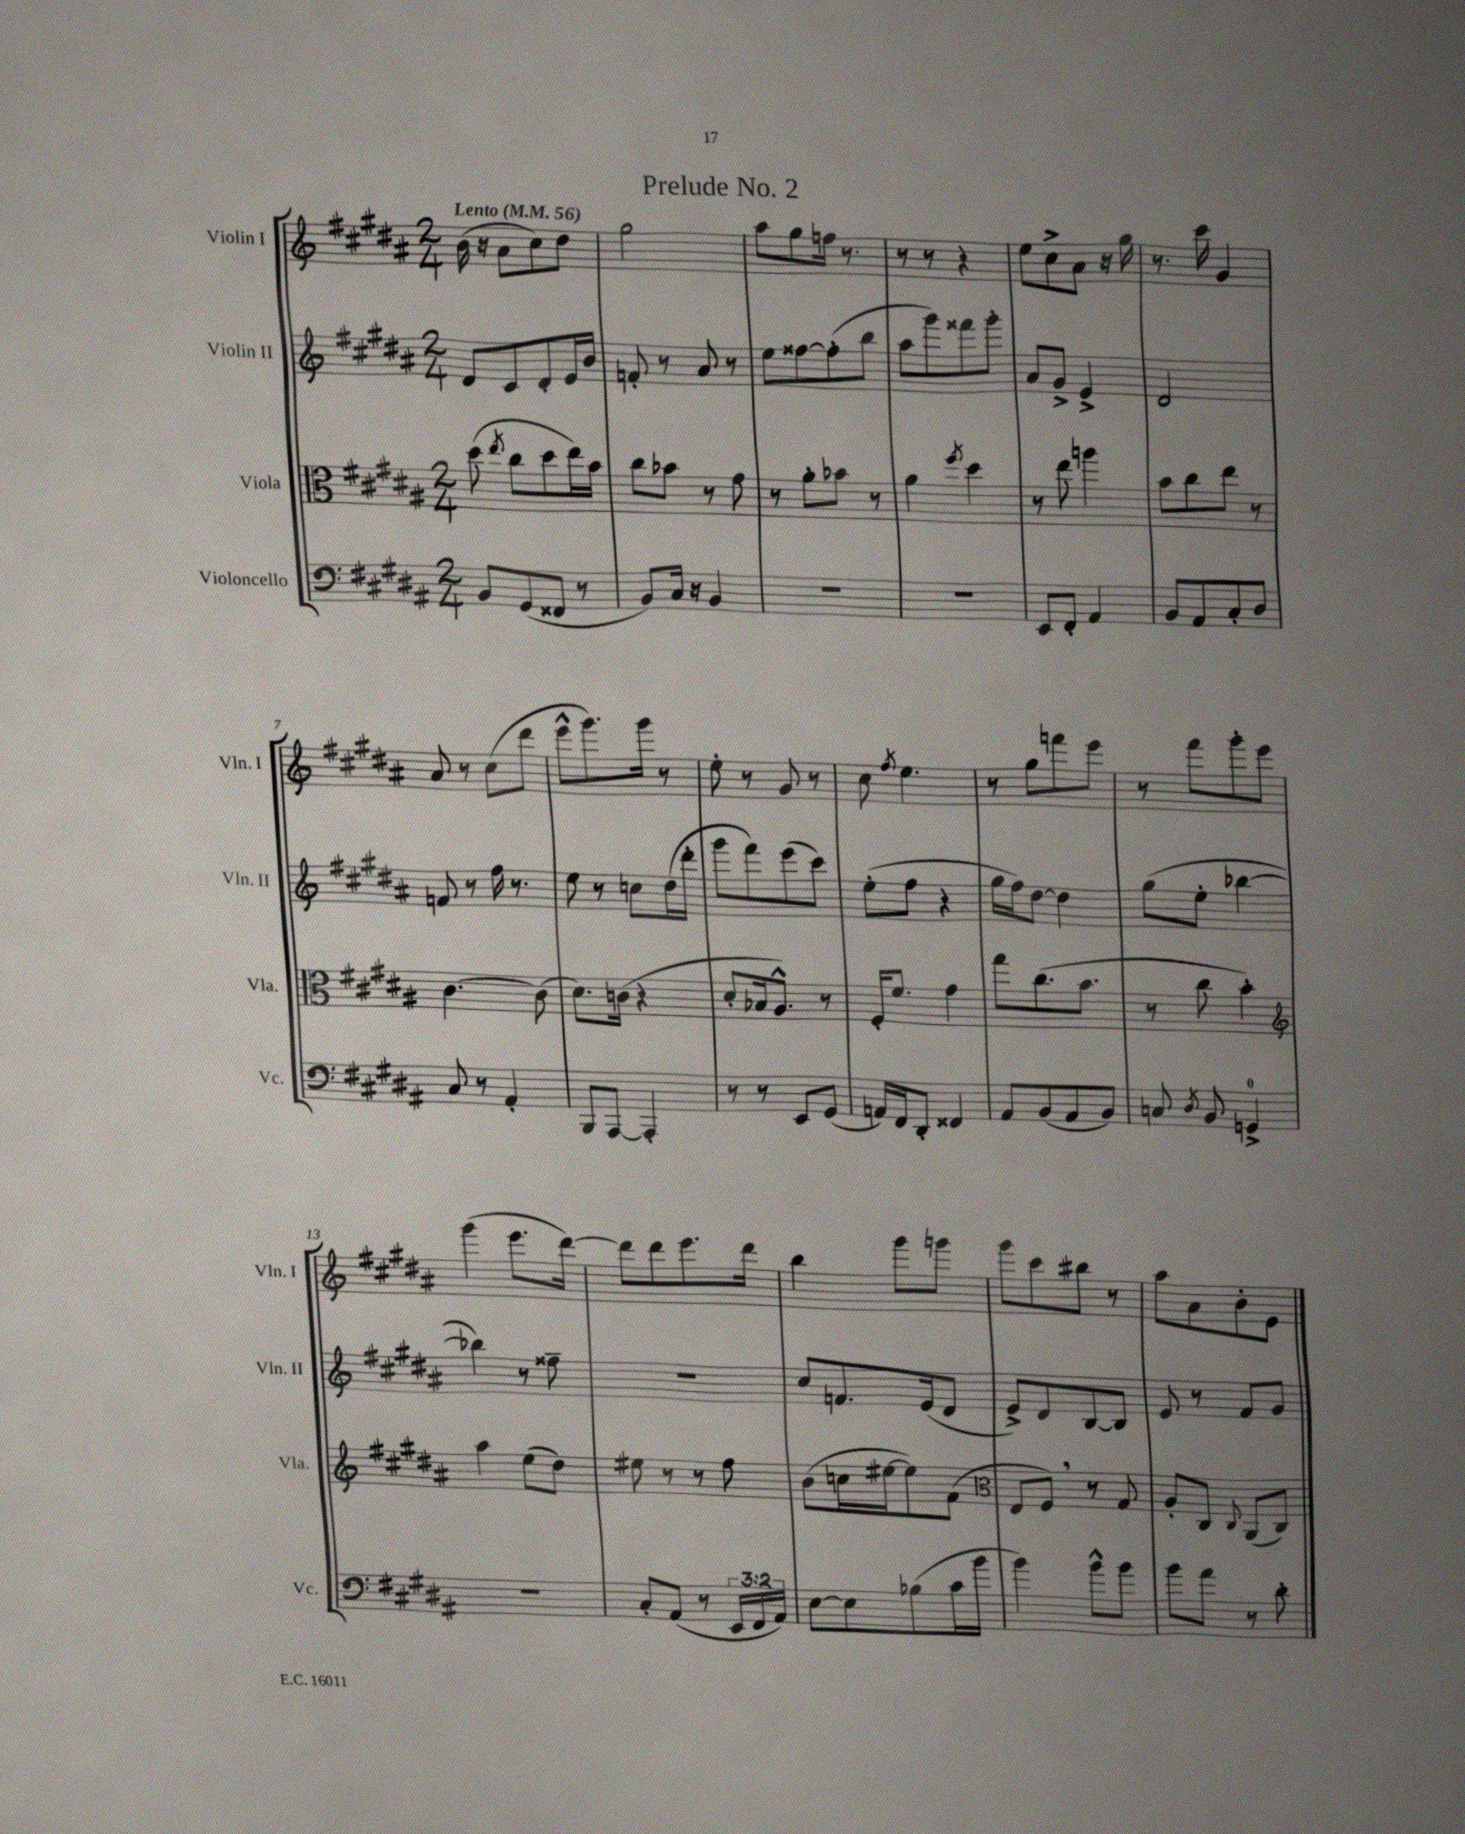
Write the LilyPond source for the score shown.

\header { title = "Prelude No. 2" }
<<
\new StaffGroup <<
\new Staff = "s0" \with { instrumentName = "Violin I" shortInstrumentName = "Vln. I" } {
    \clef treble \key b \major \numericTimeSignature \time 2/4 \tempo "Lento" 4 = 56
    \autoBeamOff b'16( r16 ais'8[ cis''8) dis''8] |
    gis''2 |
    ais''8[ gis''8 f''16] r8. |
    r8 r8 r4 |
    e''8[ cis''8-> ais'8] r16 gis''16 |
    r8. cis'''16 gis'4 |
    ais'8 r8 cis''8[( dis'''8] |
    e'''8[-^ gis'''8.) gis'''16] r8 |
    e''8-. r8 gis'8 r8 |
    cis''8 \acciaccatura { fis''8 } e''4. |
    r8 gis''8[ f'''8 e'''8] |
    r8 fis'''8[ gis'''8-. e'''8] |
    gis'''4( e'''8.[ dis'''16]~) |
    dis'''8[ dis'''8 e'''8. dis'''16] |
    b''4 gis'''8[ g'''8] |
    gis'''8[ cis'''8 bis''8] r8 |
    ais''8[ ais'8 b'8-. e'8] \bar "|." |
}
\new Staff = "s1" \with { instrumentName = "Violin II" shortInstrumentName = "Vln. II" } {
    \clef treble \key b \major \numericTimeSignature \time 2/4
    \autoBeamOff dis'8[ cis'8 dis'8-. e'16 b'16] |
    f'8-. r8 ais'8 r8 |
    e''8[ fisis''8~ fisis''8-.( b''8] |
    ais''8[ gis'''8) fisis'''8 gis'''8]-. |
    ais'8[ gis'8]-> e'4-> |
    dis'2 |
    f'8 r8 fis''16 r8. |
    e''8 r8 c''8[ dis''16( dis'''16]-. |
    gis'''8[ fis'''8) e'''8( cis'''8]) |
    e''8[-.( fis''8] r4 |
    gis''16[ fis''16) dis''8]~ dis''4 |
    gis''8[( e''8]-. bes''4~ |
    bes''4) r8 fisis''8-- |
    R2 |
    cis''8[ f'8. e'16( dis'8] |
    e'8[->) dis'8 b8~ b8] |
    e'8 r8 fis'8[ gis'8] \bar "|." |
}
\new Staff = "s2" \with { instrumentName = "Viola" shortInstrumentName = "Vla." } {
    \clef alto \key b \major \numericTimeSignature \time 2/4
    \autoBeamOff dis''8( \acciaccatura { e''8 } cis''8[ dis''8 e''16) b'16] |
    cis''8[ bes'8] r8 gis'8 |
    r8 ais'8[-. bes'8] r8 |
    ais'4 \acciaccatura { fis''8 } dis''4 |
    r8 e''8 a''4 |
    b'8[ cis''8 e''8] r8 |
    cis'4.~ cis'8( |
    dis'8.[) c'16]( r4 |
    dis'8[-. bes16 ais8.]-^) r8 |
    fis16[-. fis'8.] gis'4 |
    gis''8[ cis''8.( b'8.] |
    r8 cis''8 b'4-.) |
    \clef treble ais''4 e''8[( dis''8]) |
    eis''8 r8 r8 fis''8 |
    b'8[( c''16 eis''16~ eis''8) fis'8]( |
    \clef alto e8[ fis8]) \breathe r8 gis8 |
    ais8[-. cis8] \appoggiatura { cis8 } ais,8[( cis8]) \bar "|." |
}
\new Staff = "s3" \with { instrumentName = "Violoncello" shortInstrumentName = "Vc." } {
    \clef bass \key b \major \numericTimeSignature \time 2/4 \override Staff.TupletNumber.text = #tuplet-number::calc-fraction-text
    \autoBeamOff b,8[ gis,8( fisis,8] r8 |
    b,8[) cis16] r16 b,4 |
    R2 |
    R2 |
    e,8[ fis,8]-. ais,4 |
    b,8[ ais,8 cis8-. dis8] |
    cis8 r8 ais,4-. |
    b,,8[ ais,,8]~ ais,,4-. |
    r8 r8 e,8[ gis,8]( |
    a,16[) fis,16 dis,8]-. fisis,4 |
    ais,8[ b,8( ais,8 b,8]) |
    c8 \acciaccatura { dis8 } b,8 g,4-0-> |
    R2 |
    cis8[-. ais,8]( r8 \tuplet 3/2 { e,16[ fis,16 ais,16]) } |
    e8[~ e8 bes8( cis'16 b'16] |
    b'4) b'8[-^ b'8] |
    b'8[ ais'8] r8 dis'8-. \bar "|." |
}
>>
>>
